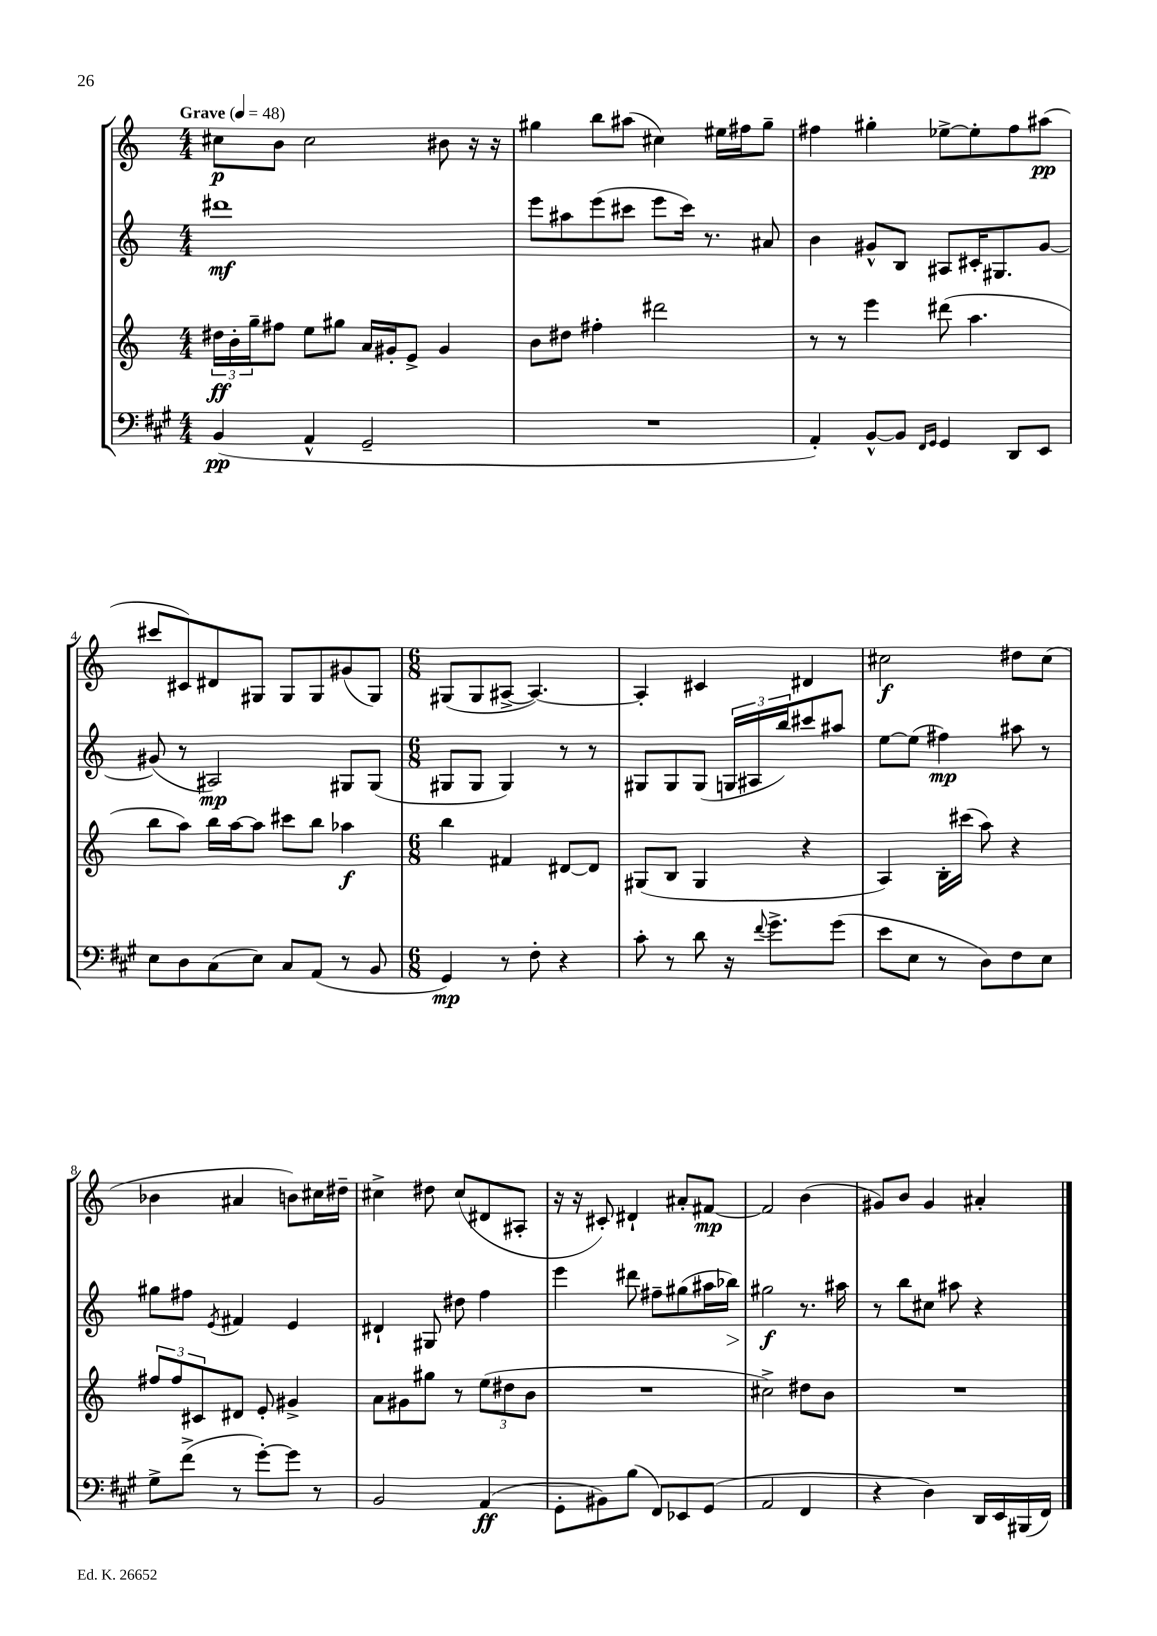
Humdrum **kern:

**kern	**dynam	**kern	**dynam	**kern	**dynam	**kern	**dynam
*part4	*part4	*part3	*part3	*part2	*part2	*part1	*part1
*staff4	*staff4	*staff3	*staff3	*staff2	*staff2	*staff1	*staff1
*clefF4	*	*clefG2	*	*clefG2	*	*clefG2	*
*k[f#c#g#]	*	*k[]	*	*k[]	*	*k[]	*
*M4/4	*	*M4/4	*	*M4/4	*	*M4/4	*
*MM48	*	*MM48	*	*MM48	*	*MM48	*
=1	=1	=1	=1	=1	=1	=1	=1
!	!	!	!	!	!	!LO:TX:a:B:t=Grave	!
(4BB/	pp	24dd#X\LL	ff	1ddd#X	mf	8cc#X\L	p
.	.	24b'\	.	.	.	.	.
.	.	24gg~\J	.	.	.	.	.
.	.	8ff#X\J	.	.	.	8b\J	.
4AA^^/	.	8ee\L	.	.	.	2cc#\	.
.	.	8gg#X\J	.	.	.	.	.
2GG#~/	.	16a/LL	.	.	.	.	.
.	.	16g#X'/J	.	.	.	.	.
.	.	8e^/J	.	.	.	.	.
.	.	4g#/	.	.	.	8b#X\	.
.	.	.	.	.	.	16r	.
.	.	.	.	.	.	16r	.
=2	=2	=2	=2	=2	=2	=2	=2
1r	.	8b\L	.	8eee\L	.	4gg#X\	.
.	.	8dd#X\J	.	8aa#X\	.	.	.
.	.	4ff#X'\	.	(8eee\	.	8bb\L	.
.	.	.	.	8ccc#X\J	.	(8aa#X\J	.
.	.	2ddd#X\	.	8eee\L	.	4cc#X\)	.
.	.	.	.	16ccc#\Jk)	.	.	.
.	.	.	.	8.r	.	.	.
.	.	.	.	.	.	16ee#X\LL	.
.	.	.	.	.	.	16ff#X\J	.
.	.	.	.	8a#X/	.	8gg#~\J	.
=3	=3	=3	=3	=3	=3	=3	=3
4AA'/)	.	8r	.	4b\	.	4ff#X\	.
.	.	8r	.	.	.	.	.
[8BB^^/L	.	4eee\	.	8g#X^^/L	.	4gg#X'\	.
8BB/J]	.	.	.	8B/J	.	.	.
16qqFF#/LL	.	.	.	.	.	.	.
16qqGG#/JJ	.	.	.	.	.	.	.
4GG#/	.	(8ddd#X\	.	8A#X/L	.	[8ee-X^\L	.
.	.	4.aa\	.	16c#X'/K	.	8ee-'\]	.
.	.	.	.	8.G#X/	.	.	.
8DD/L	.	.	.	.	.	8ff#\	.
8EE/J	.	.	.	[8g#/J	.	(8aa#X\J	pp
!!LO:LB:g=z
=4	=4	=4	=4	=4	=4	=4	=4
8E\L	.	8bb\L	.	(8g#X/]	.	8ccc#X/L	.
8D\	.	8aa\J)	.	8r	.	8c#X/)	.
(8C#\	.	16bb\LL	.	2A#X/)	mp	8d#X/	.
.	.	[16aa\J	.	.	.	.	.
8E\J)	.	8aa\J]	.	.	.	8G#X/J	.
8C#/L	.	8ccc#X\L	.	.	.	8G#/L	.
(8AA/J	.	8bb\J	.	.	.	8G#/	.
8r	.	4aa-X\	f	8G#X/L	.	(8g#X/	.
8BB/	.	.	.	(8G#/J	.	8G#/J)	.
=5	=5	=5	=5	=5	=5	=5	=5
*M6/8	*	*M6/8	*	*M6/8	*	*M6/8	*
4GG#/)	mp	4bb\	.	8G#X/L	.	(8G#X/L	.
.	.	.	.	8G#/J	.	8G#/	.
8r	.	4f#X/	.	4G#/)	.	[8A#X^/J	.
8F#'\	.	.	.	.	.	4.A#/_)	.
4r	.	[8d#X/L	.	8r	.	.	.
.	.	8d#/J]	.	8r	.	.	.
=6	=6	=6	=6	=6	=6	=6	=6
8c#'\	.	(8G#X/L	.	8G#X/L	.	4A#'/]	.
8r	.	8B/J	.	8G#/	.	.	.
8d\	.	4G#/	.	(8G#/J	.	4c#X/	.
16r	.	.	.	24Gn/LL	.	.	.
.	.	.	.	24A#X/	.	.	.
8qqf#/	.	.	.	.	.	.	.
8.g#^\L	.	.	.	.	.	.	.
.	.	.	.	24bb/J)	.	.	.
.	.	4r	.	8ccc#X/	.	4d#X/	.
(8g#\J	.	.	.	8aa#X/J	.	.	.
=7	=7	=7	=7	=7	=7	=7	=7
8e\L	.	4A/)	.	[8ee\L	.	2cc#X\	f
8E\J	.	.	.	(8ee\J]	.	.	.
8r	.	16B'\LL	.	4ff#X\)	mp	.	.
.	.	(16ccc#X\JJ	.	.	.	.	.
8D\L)	.	8aa\)	.	.	.	.	.
8F#\	.	4r	.	8aa#X\	.	8dd#X\L	.
8E\J	.	.	.	8r	.	(8cc#\J	.
!!LO:LB:g=z
=8	=8	=8	=8	=8	=8	=8	=8
8G#^\L	.	12ff#X/L	.	8gg#X\L	.	4b-X\	.
.	.	12ff#/	.	.	.	.	.
(8f#^\J	.	.	.	8ff#X\J	.	.	.
.	.	12c#X/	.	.	.	.	.
.	.	.	.	8qe/	.	.	.
8r	.	8d#X/J	.	4f#X/	.	4a#X/	.
[8g#'\L)	.	8e'/	.	.	.	.	.
8g#\J]	.	4g#X^/	.	4e/	.	8bn\L)	.
8r	.	.	.	.	.	16cc#X\L	.
.	.	.	.	.	.	16dd#X~\JJ	.
=9	=9	=9	=9	=9	=9	=9	=9
2BB/	.	8a\L	.	4d#X`/	.	4cc#X^\	.
.	.	8g#X\	.	.	.	.	.
.	.	8gg#X\J	.	8G#X/	.	8dd#X\	.
.	.	8r	.	8dd#X\	.	(8cc#/L	.
(4AA/	ff	(12ee\L	.	4ff\	.	8d#X/	.
.	.	12dd#X\	.	.	.	.	.
.	.	.	.	.	.	8A#X'/J	.
.	.	12b\J	.	.	.	.	.
=10	=10	=10	=10	=10	=10	=10	=10
8GG#'\L	.	2.r	.	4eee\	.	16r	.
.	.	.	.	.	.	16r	.
8BB#X\)	.	.	.	.	.	8c#X'/)	.
(8B\J	.	.	.	8ddd#X\	.	4d#X`/	.
8FF#/L)	.	.	.	8ff#X~\L	.	.	.
8EE-X/	.	.	.	(8gg#X\	.	8a#X'/L	.
(8GG#/J	.	.	.	16aa#X\L	.	[8f#X/J	mp
!	!	!	!	!	!LO:HP:b	!	!
.	.	.	.	16bb-X\JJ)	>	.	.
=11	=11	=11	=11	=11	=11	=11	=11
2AA/	.	2cc#X^\)	.	2gg#X\	f	2f#/]	.
4FF#/	.	8dd#X\L	.	8.r	]	(4b\	.
.	.	8b\J	.	.	.	.	.
.	.	.	.	16aa#X\	.	.	.
=12	=12	=12	=12	=12	=12	=12	=12
4r	.	2.r	.	8r	.	8g#X/L)	.
.	.	.	.	8bb\L	.	8b/J	.
4D\)	.	.	.	8cc#X\J	.	4g#/	.
.	.	.	.	8aa#X\	.	.	.
16DD/LL	.	.	.	4r	.	4a#X'/	.
16EE/	.	.	.	.	.	.	.
(16BBB#X/	.	.	.	.	.	.	.
16FF#/JJ)	.	.	.	.	.	.	.
==	==	==	==	==	==	==	==
*-	*-	*-	*-	*-	*-	*-	*-
